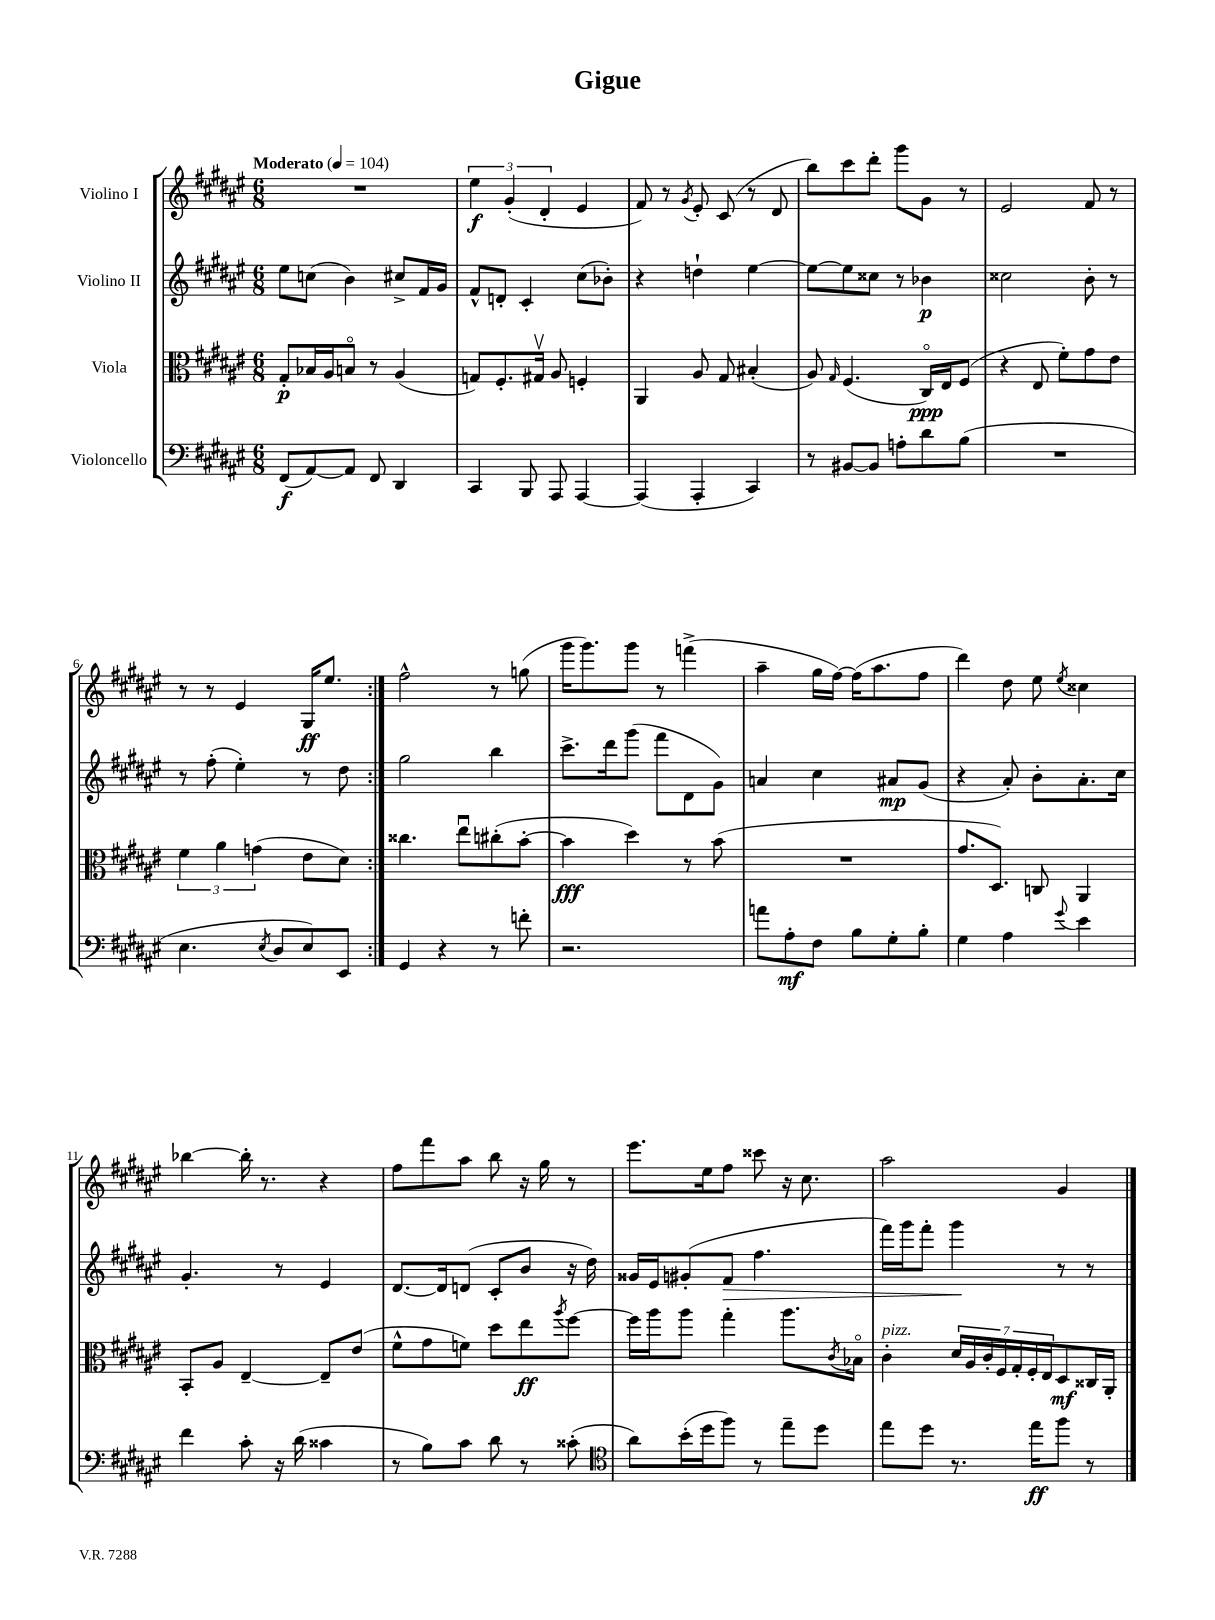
\header { title = "Gigue" }
<<
\new StaffGroup <<
\new Staff = "s0" \with { instrumentName = "Violino I" } {
    \clef treble \key fis \major \numericTimeSignature \time 6/8 \tempo "Moderato" 4 = 104
    \repeat volta 2 { R2. |
    \tuplet 3/2 { eis''4\f gis'4-.( dis'4-. } eis'4 |
    fis'8) r8 \acciaccatura { gis'8 } eis'8-. cis'8( r8 dis'8 |
    b''8) cis'''8 dis'''8-. gis'''8 gis'8 r8 |
    eis'2 fis'8 r8 |
    r8 r8 eis'4 gis16\ff eis''8. | }
    fis''2-^ r8 g''8( |
    gis'''16 gis'''8.) gis'''8 r8 f'''4->( |
    ais''4-- gis''16 fis''16~) fis''16( ais''8. fis''8 |
    dis'''4) dis''8 eis''8 \acciaccatura { eis''8 } cisis''4 |
    bes''4~ bes''16-. r8. r4 |
    fis''8 fis'''8 ais''8 b''8 r16 gis''16 r8 |
    eis'''8. eis''16 fis''8 cisis'''8 r16 cis''8. |
    ais''2 gis'4 \bar "|." |
}
\new Staff = "s1" \with { instrumentName = "Violino II" } {
    \clef treble \key fis \major \numericTimeSignature \time 6/8
    \repeat volta 2 { eis''8 c''8( b'4) cis''8-> fis'16 gis'16 |
    fis'8-^ d'8-. cis'4-. cis''8( bes'8-.) |
    r4 d''4-! eis''4~ |
    eis''8~ eis''8 cisis''8 r8 bes'4\p |
    cisis''2 b'8-. r8 |
    r8 fis''8-.( eis''4-.) r8 dis''8 | }
    gis''2 b''4 |
    cis'''8.-> dis'''16 gis'''8( fis'''8 dis'8 gis'8) |
    a'4 cis''4 ais'8\mp gis'8( |
    r4 ais'8-.) b'8-. ais'8.-. cis''16 |
    gis'4.-. r8 eis'4 |
    dis'8.~ dis'16 d'8( cis'8-. b'8 r16 dis''16) |
    gisis'16 eis'16 gis'8-.( fis'8\> fis''4. |
    fis'''16) gis'''16 fis'''8-. gis'''4\! r8 r8 \bar "|." |
}
\new Staff = "s2" \with { instrumentName = "Viola" } {
    \clef alto \key fis \major \numericTimeSignature \time 6/8
    \repeat volta 2 { gis8-.\p bes16 ais16 b8\flageolet r8 ais4( |
    g8) fis8.-. gis16\upbow ais8 f4-. |
    ais,4 ais8 gis8 bis4-.( |
    ais8) \grace { gis16 } fis4.( cis16\flageolet\ppp) eis16 fis8( |
    r4 eis8 fis'8-.) gis'8 eis'8 |
    \tuplet 3/2 { fis'4 ais'4 g'4( } eis'8 dis'8) | }
    cisis''4. eis''8\downbow cis''8-.( b'8~-. |
    b'4\fff dis''4) r8 b'8( |
    R2. |
    gis'8. dis8.) c8 ais,4 |
    b,8-. ais8 eis4~-- eis8-- eis'8( |
    fis'8-^ gis'8 f'8) dis''8 eis''8\ff \acciaccatura { ais''8 } fis''8~ |
    fis''16 ais''16 ais''8 gis''4-. ais''8. \acciaccatura { cis'8 } bes16\flageolet |
    cis'4-.^\markup { \italic "pizz." } \tuplet 7/4 { dis'16 ais16 cis'16-. fis16 gis16-. fis16-. eis16 } dis8\mf cisis16 ais,16-. \bar "|." |
}
\new Staff = "s3" \with { instrumentName = "Violoncello" } {
    \clef bass \key fis \major \numericTimeSignature \time 6/8
    \repeat volta 2 { fis,8\f( ais,8~) ais,8 fis,8 dis,4 |
    cis,4 b,,8 ais,,8 ais,,4~ |
    ais,,4( ais,,4-. cis,4) |
    r8 bis,8~ bis,8 a8-. dis'8 b8( |
    R2. |
    eis4. \acciaccatura { eis8 } dis8 eis8) eis,8 | }
    gis,4 r4 r8 f'8-. |
    r2. |
    a'8 ais8-.\mf fis8 b8 gis8-. b8-. |
    gis4 ais4 \appoggiatura { gis'8 } eis'4 |
    fis'4 cis'8-. r16 dis'16( cisis'4 |
    r8 b8) cis'8 dis'8 r8 cisis'8-.( |
    \clef tenor ais'8) b'16-.( dis''16 fis''8) r8 eis''8-- dis''8 |
    eis''8 dis''8 r8. eis''16\ff fis''8 r8 \bar "|." |
}
>>
>>
